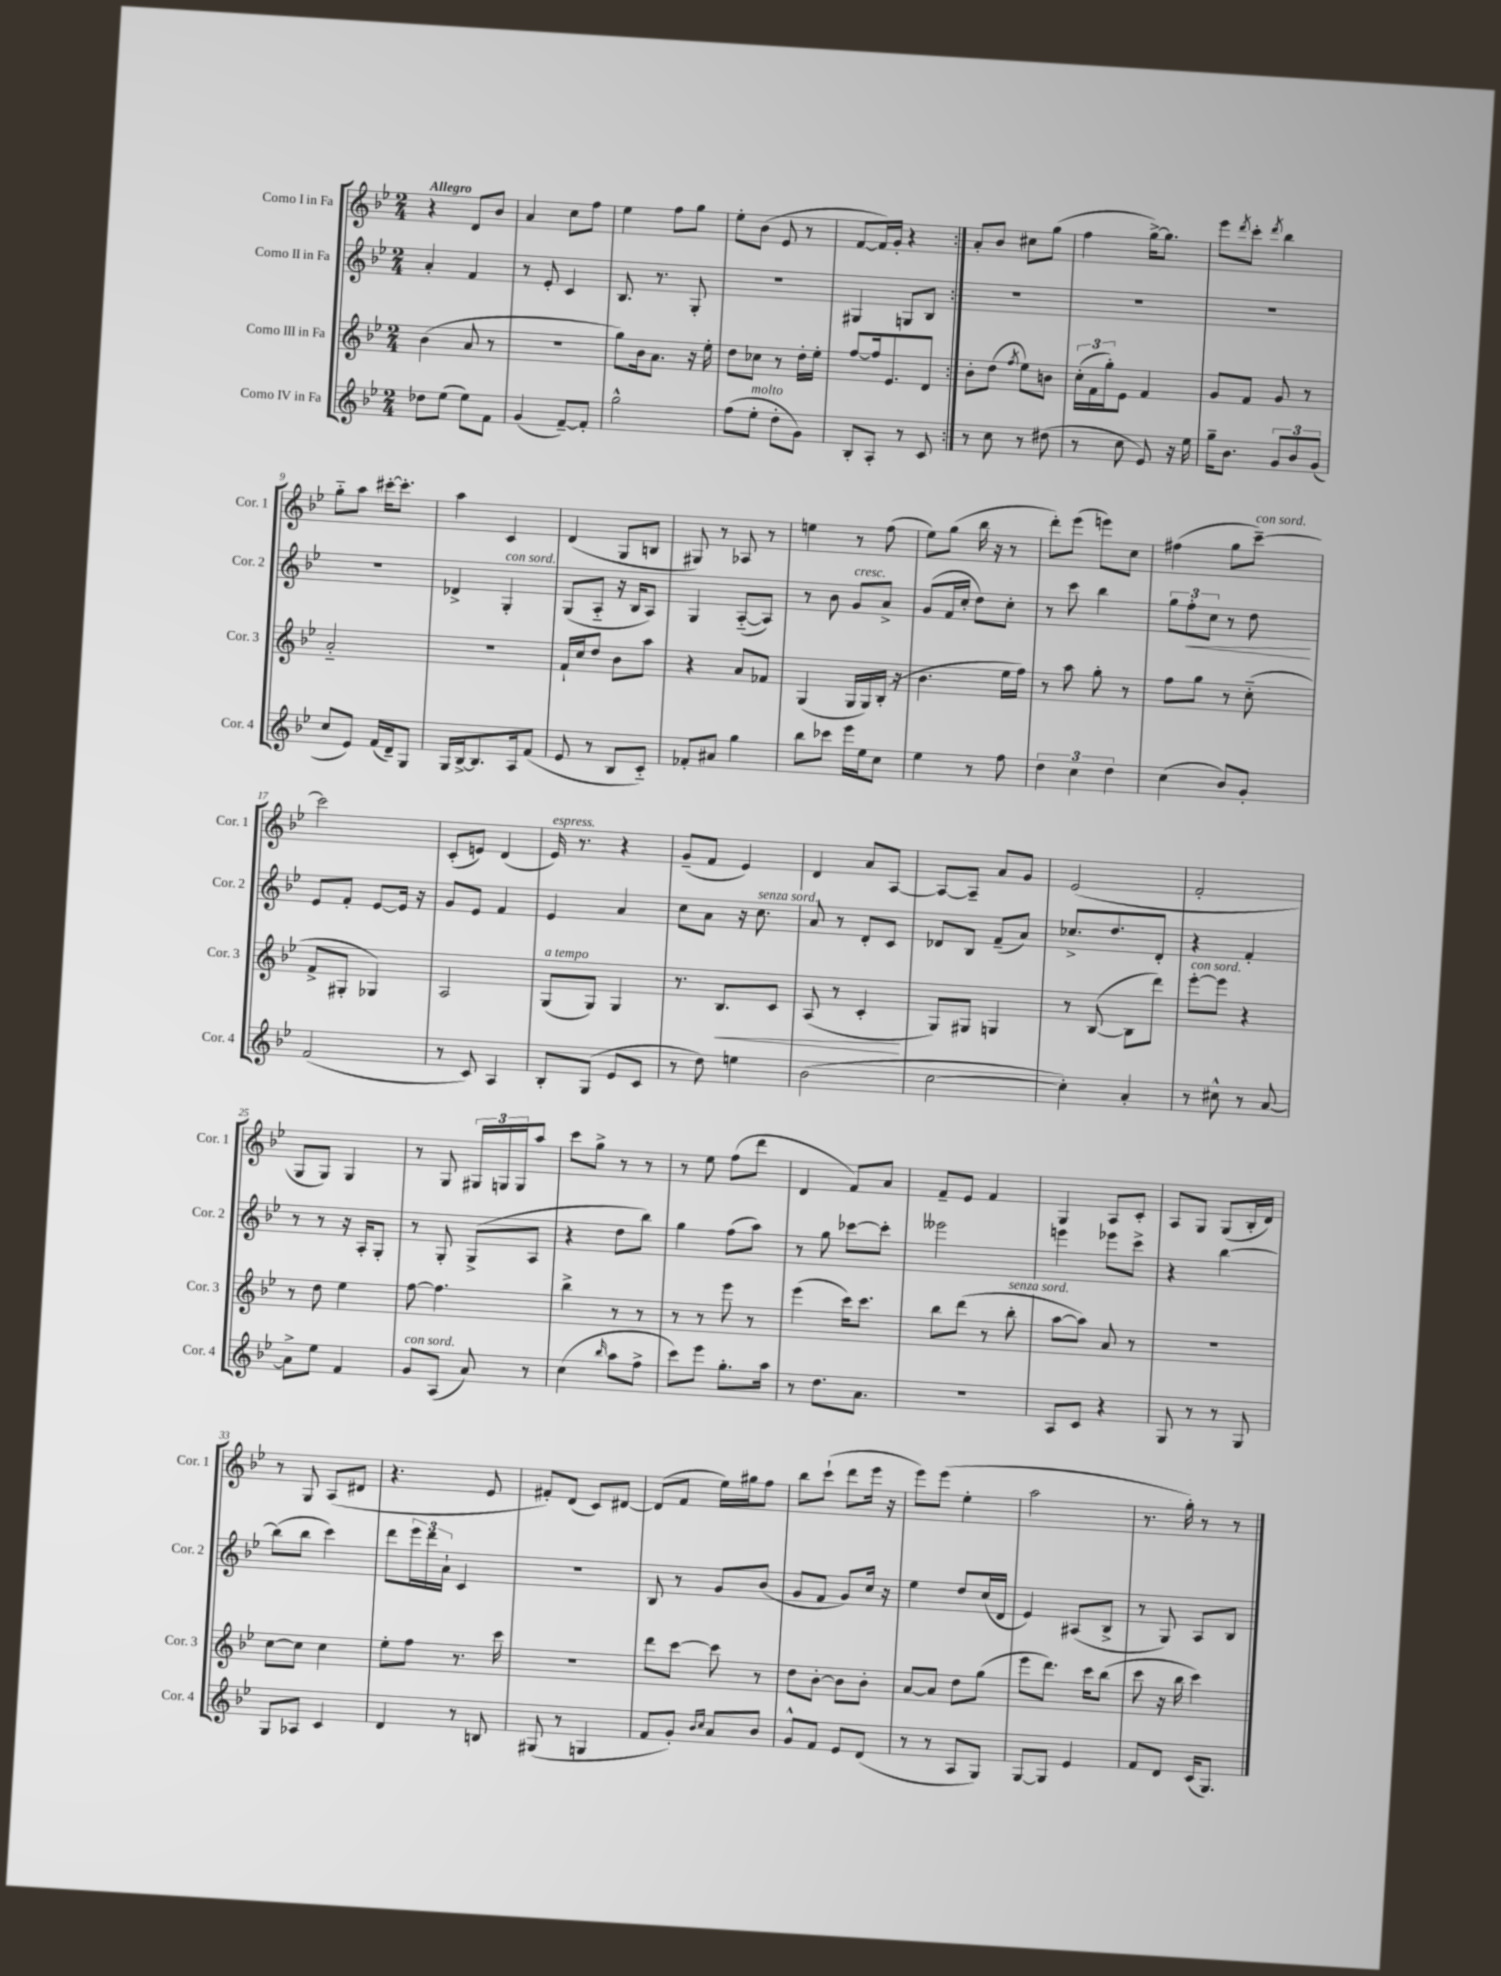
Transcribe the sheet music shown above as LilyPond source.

<<
\new StaffGroup <<
\new Staff = "s0" \with { instrumentName = "Corno I in Fa" shortInstrumentName = "Cor. 1" } {
    \clef treble \key bes \major \numericTimeSignature \time 2/4 \tempo "Allegro"
    \repeat volta 2 { r4 d'8 bes'8 |
    a'4 c''8 f''8 |
    ees''4 f''8 g''8 |
    ees''8-. bes'8( ees'8 r8 |
    f'8~ f'16) g'16-. r4 | }
    a'8-. bes'8 cis''8 g''8( |
    f''4 g''16~->) g''8. |
    ees'''8 \acciaccatura { d'''8 } c'''8-. \acciaccatura { d'''8 } bes''4 |
    g''8-_ a''8 cis'''16~-. cis'''8.-. |
    a''4 c'4 |
    d'4( g8 b8 |
    gis8) r8 aes8 r8 |
    e''4 r8 f''8( |
    ees''8) g''8( bes''16 r16 r8 |
    d'''8-.) ees'''8( e'''8) c''8 |
    fis''4( g''8 c'''8~--^\markup { \italic "con sord." }) |
    c'''2 |
    c'8-.( e'8) d'4( |
    ees'16^\markup { \italic "espress." }) r8. r4 |
    g'8--( f'8 ees'4) |
    d'4 a'8 a8~ |
    a8~ a8-- a'8 g'8 |
    ees'2( |
    f'2-. |
    g8 g8) g4 |
    r8 g8 \tuplet 3/2 { gis16 g16 g16 } a''8 |
    c'''8 g''8-> r8 r8 |
    r8 ees''8 f''8( d'''8 |
    d'4 f'8) a'8 |
    f'8-- ees'8 f'4 |
    g4 a8 c'8-. |
    a8 g8 g8( bes16-. d'16) |
    r8 g8 a8( dis'8 |
    r4. ees'8 |
    fis'8-.) d'8( c'8) dis'8~ |
    dis'8( f'8 ees''16) gis''16 f''8 |
    bes''8 c'''8-!( d'''8 ees'''16 r16 |
    ees'''8) ees'''8( ees''4-. |
    a''2 |
    r8. g''16-.) r8 r8 \bar "|." |
}
\new Staff = "s1" \with { instrumentName = "Corno II in Fa" shortInstrumentName = "Cor. 2" } {
    \clef treble \key bes \major \numericTimeSignature \time 2/4
    \repeat volta 2 { a'4-. f'4 |
    r8 ees'8-. c'4 |
    bes8. r8. g8-. |
    R2 |
    gis4 g8 bes8 | }
    R2 |
    R2 |
    R2 |
    R2 |
    des'4-> g4-.^\markup { \italic "con sord." } |
    g8( a8-_ r16 bes16 a8) |
    g4 a8~-_( a8) |
    r8 bes'8 g'8^\markup { \italic "cresc." } a'8-> |
    g'8( f'16 c''16-. d''8) c''8-. |
    r8 c'''8 bes''4 |
    \tuplet 3/2 { g''8 f''8-.\< c''8 } r8 d''8\! |
    ees'8 f'8-. ees'8~ ees'16 r16 |
    g'8 ees'8 f'4 |
    ees'4 a'4 |
    c''8 a'8 r16 c''8.^\markup { \italic "senza sord." } |
    a'8 r8 d'8-. c'8 |
    des'8 bes8 f'8--( a'8) |
    ces''8.-> d''8. d'8-. |
    r4 f'4-. |
    r8 r8 r16 a16-. g8-. |
    r8 g8-. g8->( a8 |
    r4 d''8 bes''8) |
    g''4 f''8( a''8) |
    r8 g''8 ces'''8~ ces'''8-. |
    eeses'''2 |
    e'''4 ees'''8 c'''8-> |
    r4 bes''4~ |
    bes''8( bes''8 c'''4) |
    d'''8 \tuplet 3/2 { ees'''16 d'''16 a'16-! } c'4 |
    R2 |
    bes8 r8 g'8 bes'8( |
    g'8 f'8 g'8) c''16 r16 |
    ees''4 d''8 c''16( d'16 |
    ees'4) ais8( bes8-> |
    r8 g8) a8 bes8 \bar "|." |
}
\new Staff = "s2" \with { instrumentName = "Corno III in Fa" shortInstrumentName = "Cor. 3" } {
    \clef treble \key bes \major \numericTimeSignature \time 2/4
    \repeat volta 2 { bes'4( a'8 r8 |
    R2 |
    g''8) bes'16 a'8. r16 ees''16-. |
    d''8 ces''8 r8 d''16-. ees''16-. |
    f''8~ f''16 ees'8. d'8 | }
    bes'8-. d''8( \acciaccatura { f''8 } ees''8) b'8 |
    \tuplet 3/2 { c''16-.( f'16 g''16-.) } ees'8 f'4 |
    g'8 f'8 g'8 r8 |
    a'2-_ |
    r2 |
    f'16-! c''16 d''8 bes'8 a''8 |
    r4 a'8 fes'8 |
    g4( g16 g16) bes16-.( r16 |
    bes'4. ees''16 f''16) |
    r8 a''8 g''8-. r8 |
    f''8 g''8 r8 c''8-_( |
    f'8-> gis8-. ges4) |
    a2 |
    g8^\markup { \italic "a tempo" }( g8) g4 |
    r8. bes8.\< c'8 |
    a8( r8 c'4-.\! |
    g8) gis8 g4 |
    r8 bes8~( bes8 d'''8) |
    ees'''8~-.^\markup { \italic "con sord." } ees'''8 r4 |
    r8 d''8 ees''4 |
    f''8~ f''4. |
    bes''4-> r8 r8 |
    r8 r8 ees'''8 r8 |
    ees'''4( c'''16) c'''8. |
    bes''8 d'''8( r8 bes''8-.^\markup { \italic "senza sord." } |
    a''8~ a''8) a'8 r8 |
    r2 |
    c''8~ c''8 c''4 |
    ees''8-. f''8 r8. c'''16 |
    R2 |
    d'''8 c'''8~ c'''8 r8 |
    d''8 bes'8~-. bes'8 bes'8-. |
    a'8~ a'8 d''8 g''8( |
    ees'''8 d'''8.) c'''16 bes''8( |
    c'''8 r16 bes''16 c'''4) \bar "|." |
}
\new Staff = "s3" \with { instrumentName = "Corno IV in Fa" shortInstrumentName = "Cor. 4" } {
    \clef treble \key bes \major \numericTimeSignature \time 2/4
    \repeat volta 2 { des''8 ees''8( ees''8) f'8 |
    g'4( f'8~--) f'8-. |
    g''2-^ |
    f''8( ees''8-.^\markup { \italic "molto" } d''8-. g'8) |
    bes8-. a8-. r8 c'8 | }
    r8 c''8 r8 dis''8( |
    r8 c''8 ees'8) r16 ees''16 |
    g''16-- bes'8. \tuplet 3/2 { g'8 bes'8 g'8( } |
    c''8 ees'8) f'16( d'16--) g8 |
    g16 bes16~-> bes8. a16 f'8( |
    ees'8 r8 bes8 c'8-_) |
    fes'8-. ais'8 g''4 |
    bes''8 ces'''8 ees'''16 ees''16 c''8 |
    ees''4 r8 f''8 |
    \tuplet 3/2 { d''4 c''4 d''4 } |
    c''4( bes'8) g'8-. |
    f'2( |
    r8 c'8) a4 |
    bes8-. g8( ees'8 c'8 |
    r8 d''8) e''4 |
    bes'2( |
    c''2~ |
    c''4-.) a'4-. |
    r8 cis''8-^ r8 a'8~ |
    a'8-> ees''8 f'4 |
    g'8^\markup { \italic "con sord." } a8( a'8) r8 |
    c''4( \grace { bes''16 } a''8 f''8-> |
    c'''8) ees'''8 g''8.-. a''16 |
    r8 d''8. a'8. |
    R2 |
    a8 c'8 r4 |
    g8 r8 r8 g8 |
    g8 aes8 c'4 |
    d'4 r8 b8 |
    gis8( r8 g4 |
    f'8 g'8-.) \grace { bes'16 c''16 } a'8 bes'8 |
    g'8-^ f'8 ees'8 d'8( |
    r8 r8 a8 g8) |
    g8~ g8 ees'4 |
    f'8 d'8 c'16( g8.) \bar "|." |
}
>>
>>
